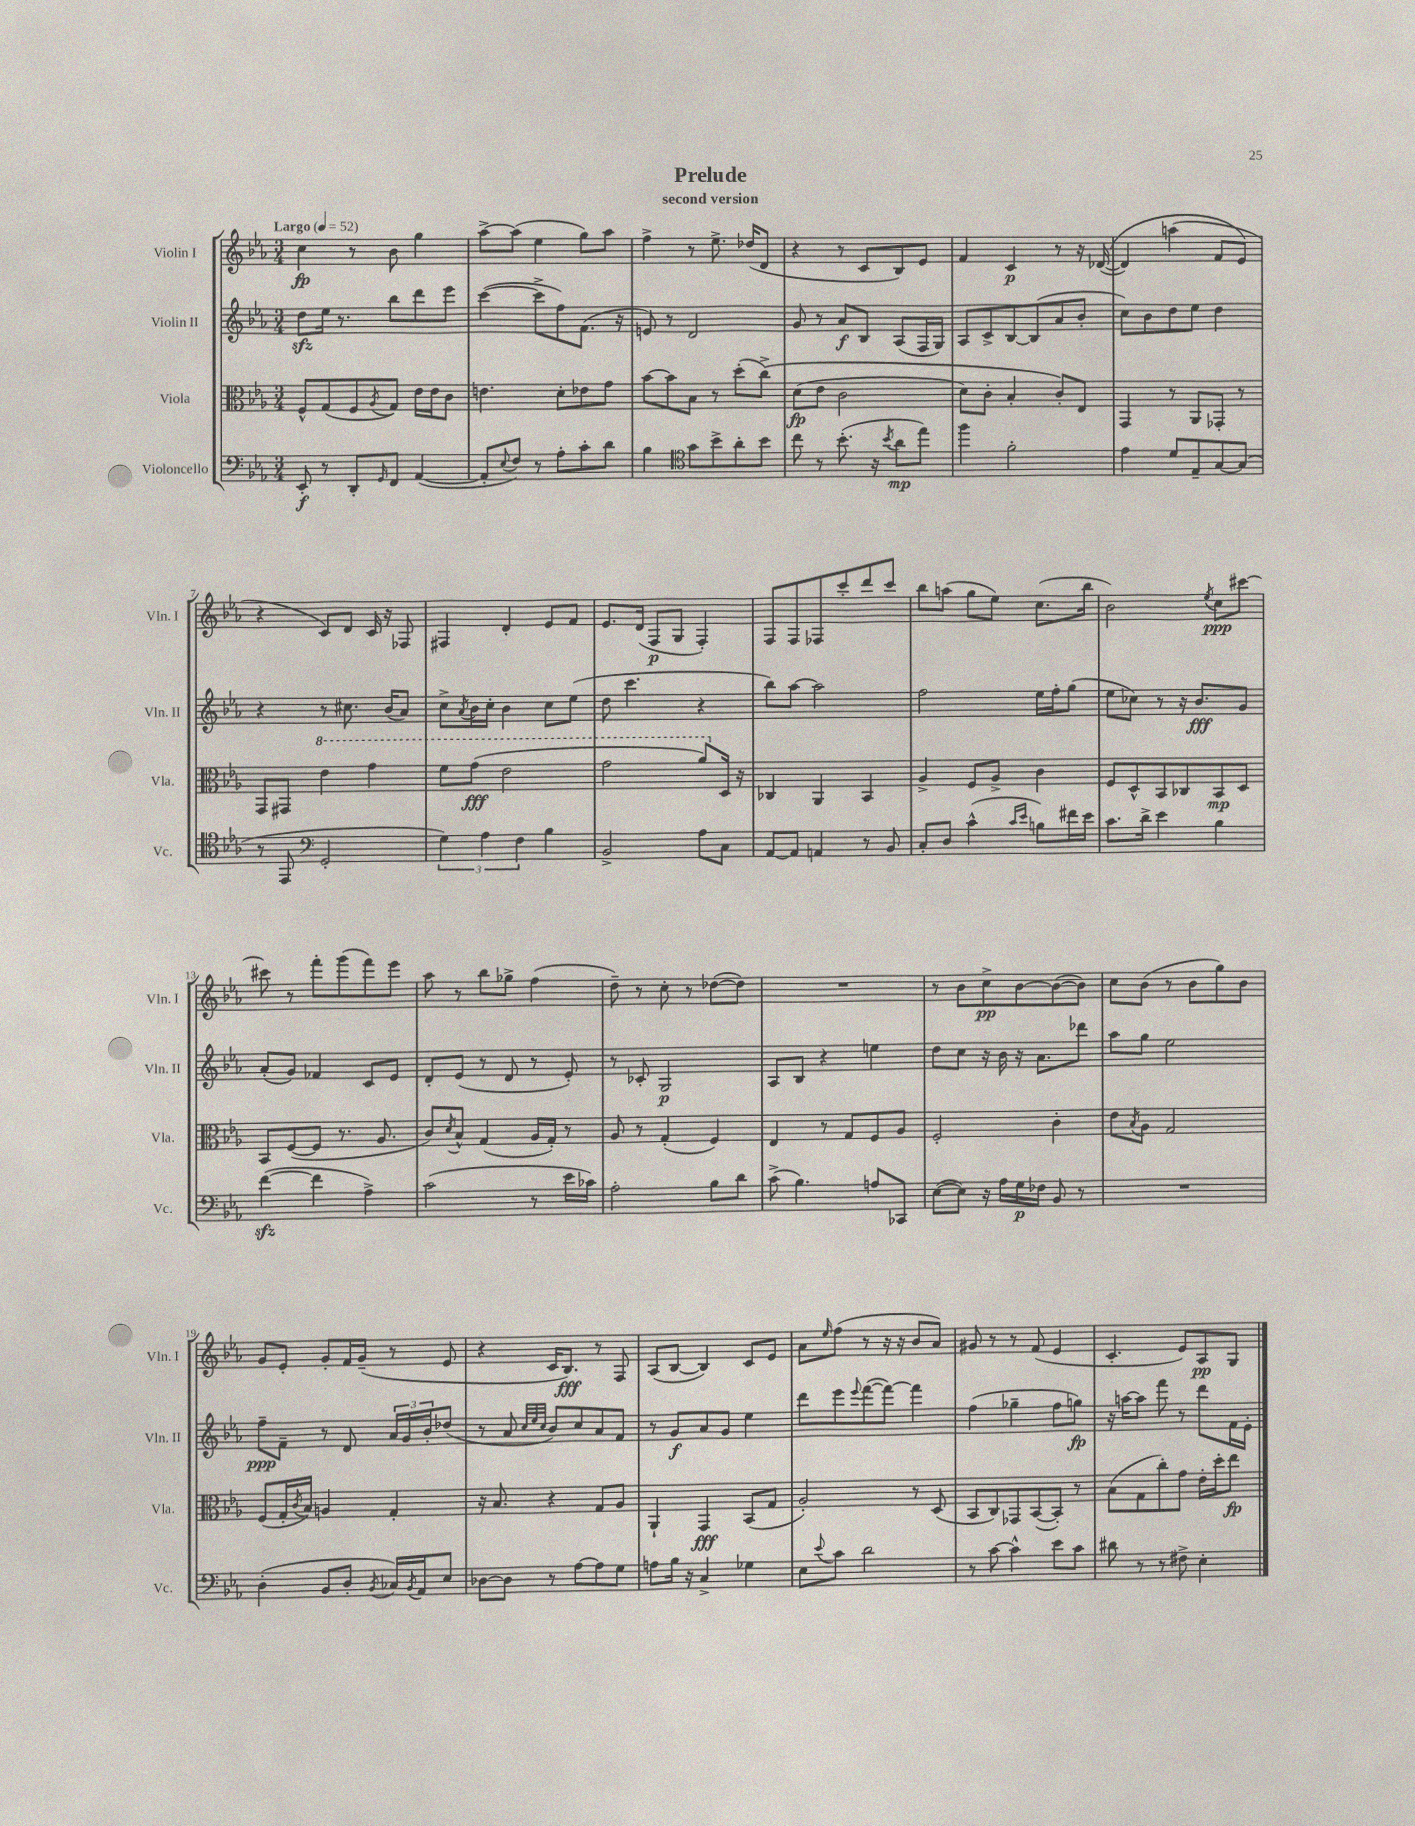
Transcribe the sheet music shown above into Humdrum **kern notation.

**kern	**kern	**kern	**kern
*staff4	*staff3	*staff2	*staff1
*clefF4	*clefC3	*clefG2	*clefG2
*k[b-e-a-]	*k[b-e-a-]	*k[b-e-a-]	*k[b-e-a-]
*M3/4	*M3/4	*M3/4	*M3/4
*MM52	*MM52	*MM52	*MM52
8EE-'/	8F^^/L	8dd\L	4cc\
8r	(8G/	16ee-\Jk	.
.	.	8.r	.
8DD'/L	8F/	.	8r
16qqGG/	8qA-/	.	.
8FF/J	8G/J)	8bb-\L	8b-\
([4AA-/	16e-\LL	8ddd\	4gg\
.	16e-\J	.	.
.	8c\J	8eee-\J	.
=	=	=	=
8AA-'/]L	4.e\	([4ccc\	[8aa-^\L
8qqE-/	.	.	.
8F/J)	.	.	(8aa-\]J
8r	.	8ccc^\]L	4ee-\
8A-'\L	8d'\L	8ff\)	.
8c'\	8e-\	(8.f\J	8gg\L)
8d\J	8g\J	.	8aa-\J
.	.	16r	.
=	=	=	=
4B-\	[8b-\L	8e/)	4ff^\
.	8b-\]	8r	.
*clefC4	*	*	*
8g\L	8B-\J	2d/	8r
8b-^\	8r	.	8.ee-^\
8a-'\	(8dd'\L	.	.
.	.	.	(16dd-/LK
8b-\J	&(8cc^\J)	.	8d/J
=	=	=	=
8cc\	(8d\L	8g/	4r
8r	8e-\J	8r	.
(8.b-'\	2c\	8a-/L	8r
.	.	8B-/J	8c/L
16r	.	.	.
8qb-/	.	.	.
8a-\L	.	(8A-/L	8B-/)
8ee-\J)	.	16F/L	8e-/J
.	.	16G/JJ)	.
=	=	=	=
4ff\	8d\L)	8A-/L	4f/
.	8c'\J	8c^/	.
2f'\	4B-'/	[8B-/	4c/
.	.	(8B-/]	.
.	8c'/L&)	8a-/	8r
.	8E-/J	8b-'/J	16r
.	.	.	&(([16d-/
=	=	=	=
4e-\	4GG/	8cc\L)	4d-/])
.	.	8b-\	.
8d/L	8r	8dd\	(4aa\
8E-~/	8AA-/L	8ee-\J	.
[8G/	8GG-'/J	4dd\	8f/L
(8G/]J	8r	.	8e-/J&)
=	=	=	=
8r	8GG/L	4r	4r
8EE-/	8GG#/J	.	.
*clefF4	*	*	*
2GG'/	4ee-\	8r	8c/L)
.	.	8.cc#\	8d/J
.	4gg\	.	16c/
.	.	(16b-/LK	16r
.	.	8a-/J)	8F-/
=	=	=	=
6G\)	8ff\L	8cc^\L	4F#/
.	.	8qa-/	.
.	(8gg\J	16b-\L	.
6A-\	.	.	.
.	.	16cc'\JJ	.
.	2ee-\	4b-\	4d'/
6F\	.	.	.
4B-\	.	8cc\L	8e-/L
.	.	(8ee-\J	8f/J
=	=	=	=
2BB-^/	2gg\	8dd\	8.e-/L
.	.	4.ccc\	.
.	.	.	(16d/Jk
.	.	.	8F/L
.	.	.	8G/J
8A-\L	8aa-/L)	4r	4F'/)
8C\J	16D/Jk	.	.
.	16r	.	.
=	=	=	=
[8AA-/L	4C-/	8bb-\L)	8F/L
8AA-/]J	.	[8aa-\J	8F/
4AA/	4AA-/	2aa-\]	8F-/
.	.	.	8ccc'/
8r	4BB-/	.	8ddd/
8BB-/	.	.	8ccc/J
=	=	=	=
8C'/L	4A-^/	2ff\	8bb-\L
8D/J	.	.	(8aa\J
(4c^^\	8F/L	.	8gg\L
.	8A-^/J	.	8ee-\J)
16qqc/LL	.	.	.
16qqe-/JJ	.	.	.
8B\L)	4c\	16ee-\LL	(8.cc\L
.	.	16ff'\J	.
16f#\L	.	(8gg\J	.
16e-\JJ	.	.	16bb-\Jk
=	=	=	=
8.c\L	8F/L	8ee-\L	2b-\)
.	8D^^/	8cc-\J)	.
16d^\Jk	.	.	.
4e-\	8BB-/	8r	.
.	8C-/	16r	.
.	.	8.b-/L	.
.	.	.	8qee-/
4B-\	8BB-/	.	8cc\L
.	8D/J	8g/J	[8ccc#\J
=	=	=	=
([4f\	8BB-/L	(8a-'/L	8ccc#\]
.	([8F/	8g/J)	8r
4f\]	8F/]J	4f-/	8fff'\L
.	8.r	.	(8ggg\
4A-^\)	.	8c/L	8fff\)
.	8.A-/	.	.
.	.	8e-/J	8eee-\J
=	=	=	=
(2c\	8c/L)	8d'/L	8aa-\
.	8qd/	.	.
.	8B-^^/J	(8e-/J	8r
.	(4G/	8r	8bb-\L
.	.	8d/	8gg-^\J
8r	16A-/LL	8r	(4ff\
.	16G'/JJ)	.	.
16e-\LL	8r	8e-'/)	.
16c-\JJ)	.	.	.
=	=	=	=
2A-'\	8A-/	8r	8dd~\)
.	8r	8c-'/	8r
.	(4G'/	2G/	8cc'\
.	.	.	8r
8B-\L	4F/)	.	([8dd-\L
8d\J	.	.	8dd-\]J)
=	=	=	=
(8c^\	4E-/	8A-/L	2.r
4.B-\)	.	8B-/J	.
.	8r	4r	.
.	8G/L	.	.
8A/L	8F/	4ee\	.
8CC-/J	8A-/J	.	.
=	=	=	=
([8E-\L	2F'/	8dd\L	8r
8E-\]J)	.	8cc\J	8b-\L
16r	.	16r	8cc^\
16A-\LL	.	16b-\	.
16G\	.	16r	[8b-\
16F-\JJ	.	8.a-\L	.
8BB-/	4c'\	.	(8b-\_
8r	.	8ddd-\J	8b-\]J)
=	=	=	=
2.r	8e-\L	8aa-\L	8cc\L
.	8qB-/	.	.
.	8A-\J	8gg\J	(8b-\J
.	2G/	2ee-\	8r
.	.	.	8b-\L
.	.	.	8gg\)
.	.	.	8b-\J
=	=	=	=
(4D'\	(8F/L	8ff~\L	8g/L
.	16G'/L	8f~\J	8e-'/J
.	8qc/	.	.
.	16B-/JJ)	.	.
8BB-/L	4A/	8r	8g'/L
8D'/J	.	8d/	16f/L
.	.	.	(16g~/JJ
8qBB-/	.	.	.
16C-/LL)	4G'/	24a-/LL	8r
.	.	24g/	.
8qBB-/	.	.	.
16AA-/J	.	.	.
.	.	24b-'/J	.
8E-/J	.	(8dd-/J	8e-/
=	=	=	=
[8D-\L	16r	8r	4r
.	8.B-/	.	.
8D-\]J	.	8a-/	.
.	.	32qqcc/LLL	.
.	.	32qqee-/	.
.	.	32qqcc/JJJ	.
8r	4r	8b-/L)	16c/LK
.	.	.	8.B-/J)
[8A-\L	.	8cc/	.
8A-\]	8G/L	8a-/	8r
8G\J	8A-/J	8f/J	8F/
=	=	=	=
8A\L	4AA-`/	8r	(8A-/L
16B-\Jk	.	8g/L	[8B-/J
16r	.	.	.
4C^/	4GG/	8a-/	4B-/])
.	.	8g/J	.
4G-\	(8BB-/L	4ee-\	8c/L
.	8G/J	.	8e-/J
=	=	=	=
8E-\L	2A-'/)	8ddd\L	8a-\L
8qqe-/	.	.	16qqee-/
8c\J	.	8eee-\	(8ff\J
.	.	8qqeee-/	.
2d\	.	([8fff\	8r
.	.	8fff\_J)	16r
.	.	.	16r
.	8r	4fff\]	8b-/L
.	(8D/	.	8a-/J)
=	=	=	=
8r	8BB-/L	(4ff\	8g#/
[8c\	8C/)	.	8r
4c^^\]	8GG-/	4gg-~\	8r
.	([8BB-/	.	(8f/
8e-\L	8BB-'/]J)	8ff\L	4e-/
8c\J	8r	8gg\J)	.
=	=	=	=
8d#\	(8B-\L	16r	4.c'/
.	.	[16aa\LK	.
8r	8G\	8aa\]J	.
8r	8cc'\)	8fff\	.
8F#^\	8g\J	8r	8e-/L)
4E-'\	16e-'\LL	8ddd\L	8A-/
.	16dd'\J	.	.
.	8ee-\J	16f\L	8G/J
.	.	16e-'\JJ	.
==	==	==	==
*-	*-	*-	*-
